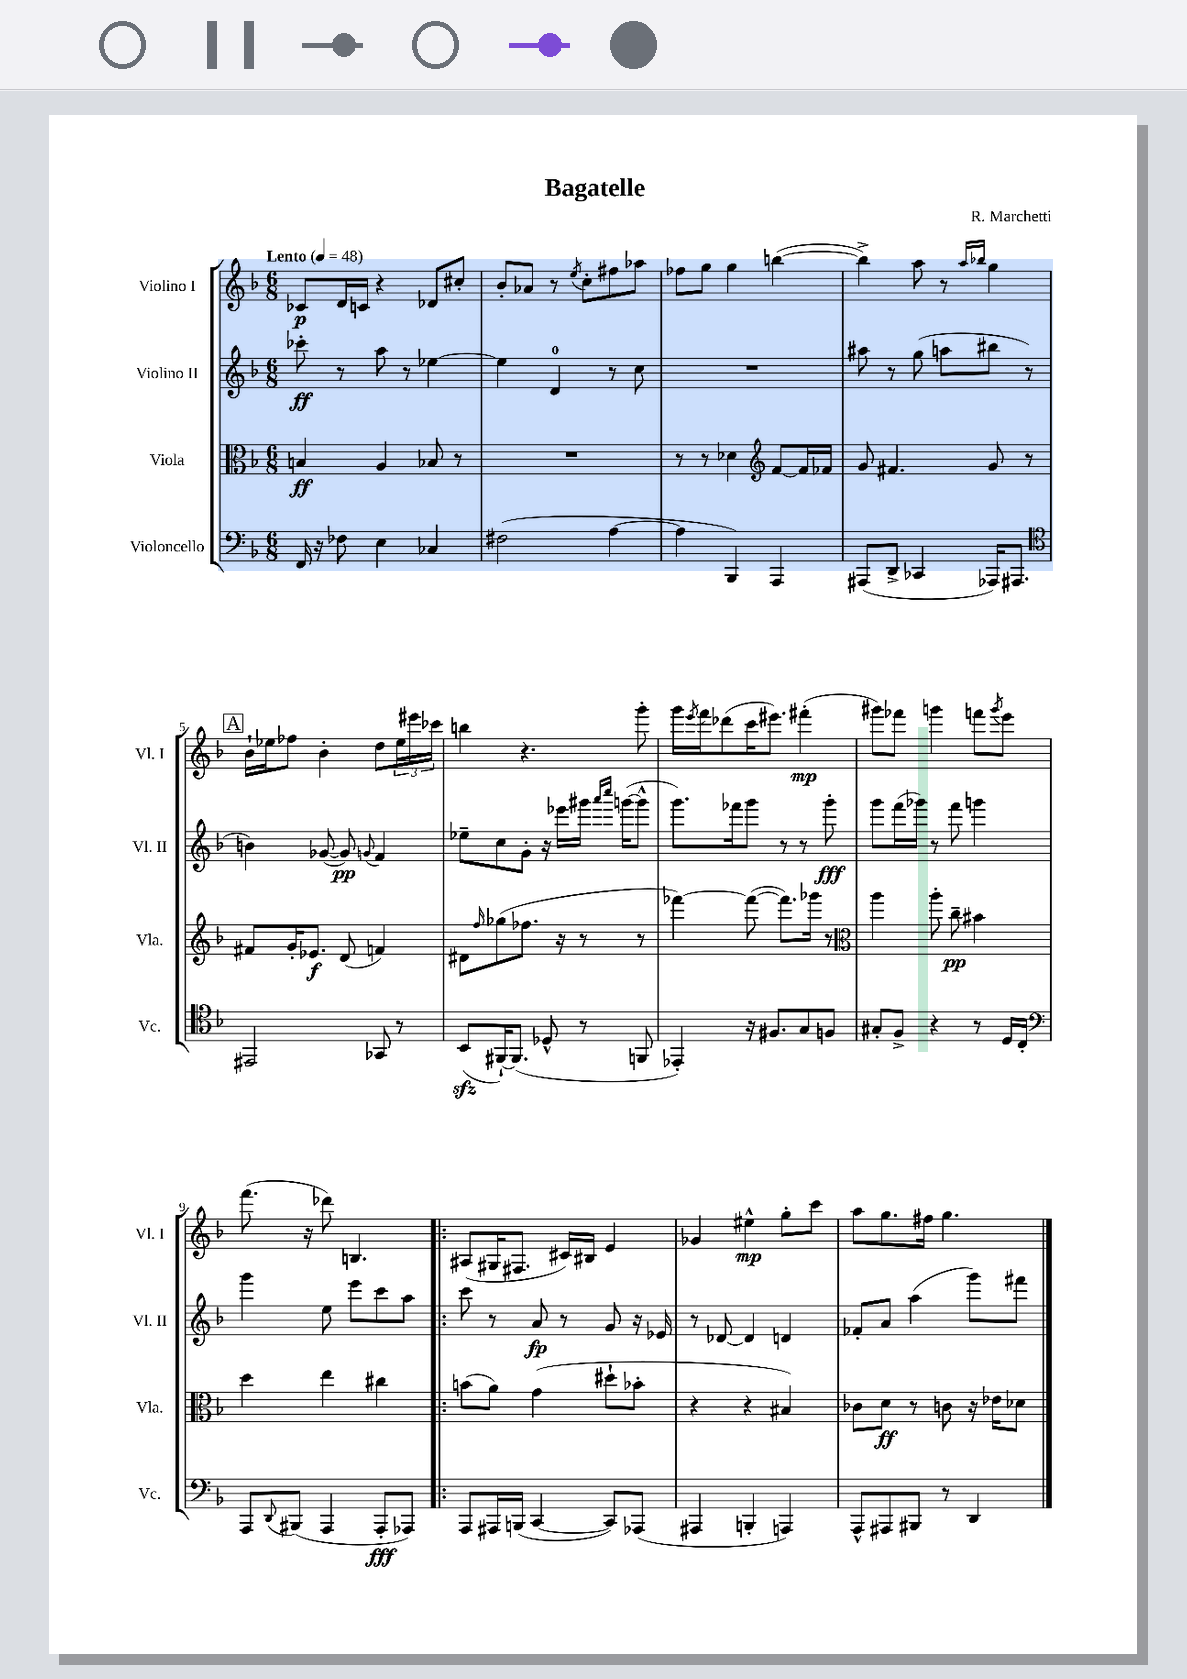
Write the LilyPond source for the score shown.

\header { title = "Bagatelle" composer = "R. Marchetti" }
<<
\new StaffGroup <<
\new Staff = "s0" \with { instrumentName = "Violino I" shortInstrumentName = "Vl. I" } {
    \clef treble \key f \major \numericTimeSignature \time 6/8 \tempo "Lento" 4 = 48
    ces'8\p d'16 c'16 r4 des'8 cis''8-. |
    bes'8-. aes'8 r8 \acciaccatura { e''8 } c''8-. fis''8 aes''8 |
    fes''8 g''8 g''4 b''4~( |
    b''4->) a''8 r8 \grace { a''16 bes''16 } g''4 |
    \mark \markup { \box "A" } bes'16-! ees''16 fes''8 bes'4-. d''8 \tuplet 3/2 { ees''16 eis'''16 ces'''16 } |
    b''4 r4. g'''8-. |
    g'''16 \acciaccatura { e'''8 } f'''16 des'''8( c'''16 eis'''8.) fis'''4-.\mp( |
    gis'''8) fes'''8 g'''4 f'''8 \acciaccatura { g'''8 } e'''8 |
    f'''8.( r16 des'''8) b4. |
    \bar ".|:" ais8( gis16 fis8. cis'16) bis16 e'4 |
    ges'4 eis''4-^\mp g''8-. c'''8 |
    a''8 g''8. fis''16 g''4. \bar "|." |
}
\new Staff = "s1" \with { instrumentName = "Violino II" shortInstrumentName = "Vl. II" } {
    \clef treble \key f \major \numericTimeSignature \time 6/8
    ces'''8-.\ff r8 a''8 r8 ees''4~ |
    ees''4 d'4-0 r8 c''8 |
    R2. |
    ais''8 r8 g''8( a''8 bis''8 r8 |
    \mark \markup { \box "A" } b'4) ges'8~( ges'8\pp) \appoggiatura { g'8 } f'4 |
    ees''8-- c''8 g'8-. r16 ees'''16 gis'''16 \grace { a'''16 c''''16 } g'''16~( g'''8-^ |
    g'''8.) fes'''16 g'''8 r8 r8 g'''8-.\fff |
    g'''8 f'''16( ges'''16) r8 f'''8 g'''4 |
    g'''4 e''8 e'''8 c'''8 a''8 |
    \bar ".|:" c'''8 r8 a'8\fp r8 g'8 r16 ees'16 |
    r8 des'8~ des'4 d'4 |
    fes'8-. a'8 a''4( g'''8) fis'''8 \bar "|." |
}
\new Staff = "s2" \with { instrumentName = "Viola" shortInstrumentName = "Vla." } {
    \clef alto \key f \major \numericTimeSignature \time 6/8
    b4\ff a4 bes8 r8 |
    R2. |
    r8 r8 des'4 \clef treble f'8~ f'16 fes'16 |
    g'8 fis'4. g'8 r8 |
    \mark \markup { \box "A" } fis'8 g'16-. ees'8.\f d'8( f'4) |
    dis'8 \grace { f''16 } ges''8( fes''8. r16 r8 r8 |
    fes'''4~) fes'''8~( fes'''8.) ges'''16 r8 |
    \clef alto a''4 a''8-. c''8--\pp bis'4 |
    d''4 e''4 cis''4 |
    \bar ".|:" b'8( a'8) g'4( dis''8-! bes'8-. |
    r4 r4 bis4) |
    ces'8 d'8\ff r8 c'8 r16 ees'16 des'8 \bar "|." |
}
\new Staff = "s3" \with { instrumentName = "Violoncello" shortInstrumentName = "Vc." } {
    \clef bass \key f \major \numericTimeSignature \time 6/8
    f,16 r16 fes8 e4 ces4 |
    fis2( a4~ |
    a4 bes,,4) a,,4 |
    ais,,8( d,8-> ces,4 aes,,16) ais,,8. |
    \mark \markup { \box "A" } \clef tenor eis,2 ges,8 r8 |
    bes,8\sfz( fis,16~-!) fis,8.( des8-^ r8 f,8 |
    ees,4-.) r16 fis8. g8 f8 |
    gis8-. f8-> r4 r8 d16 c16-. |
    \clef bass a,,8 \appoggiatura { d,8 } bis,,8( a,,4 a,,8-.\fff aes,,8) |
    \bar ".|:" a,,8 ais,,16 b,,16( c,4~ c,8) aes,,8( |
    ais,,4 b,,4-. a,,4) |
    a,,8-^ ais,,8 bis,,8 r8 d,4 \bar "|." |
}
>>
>>
